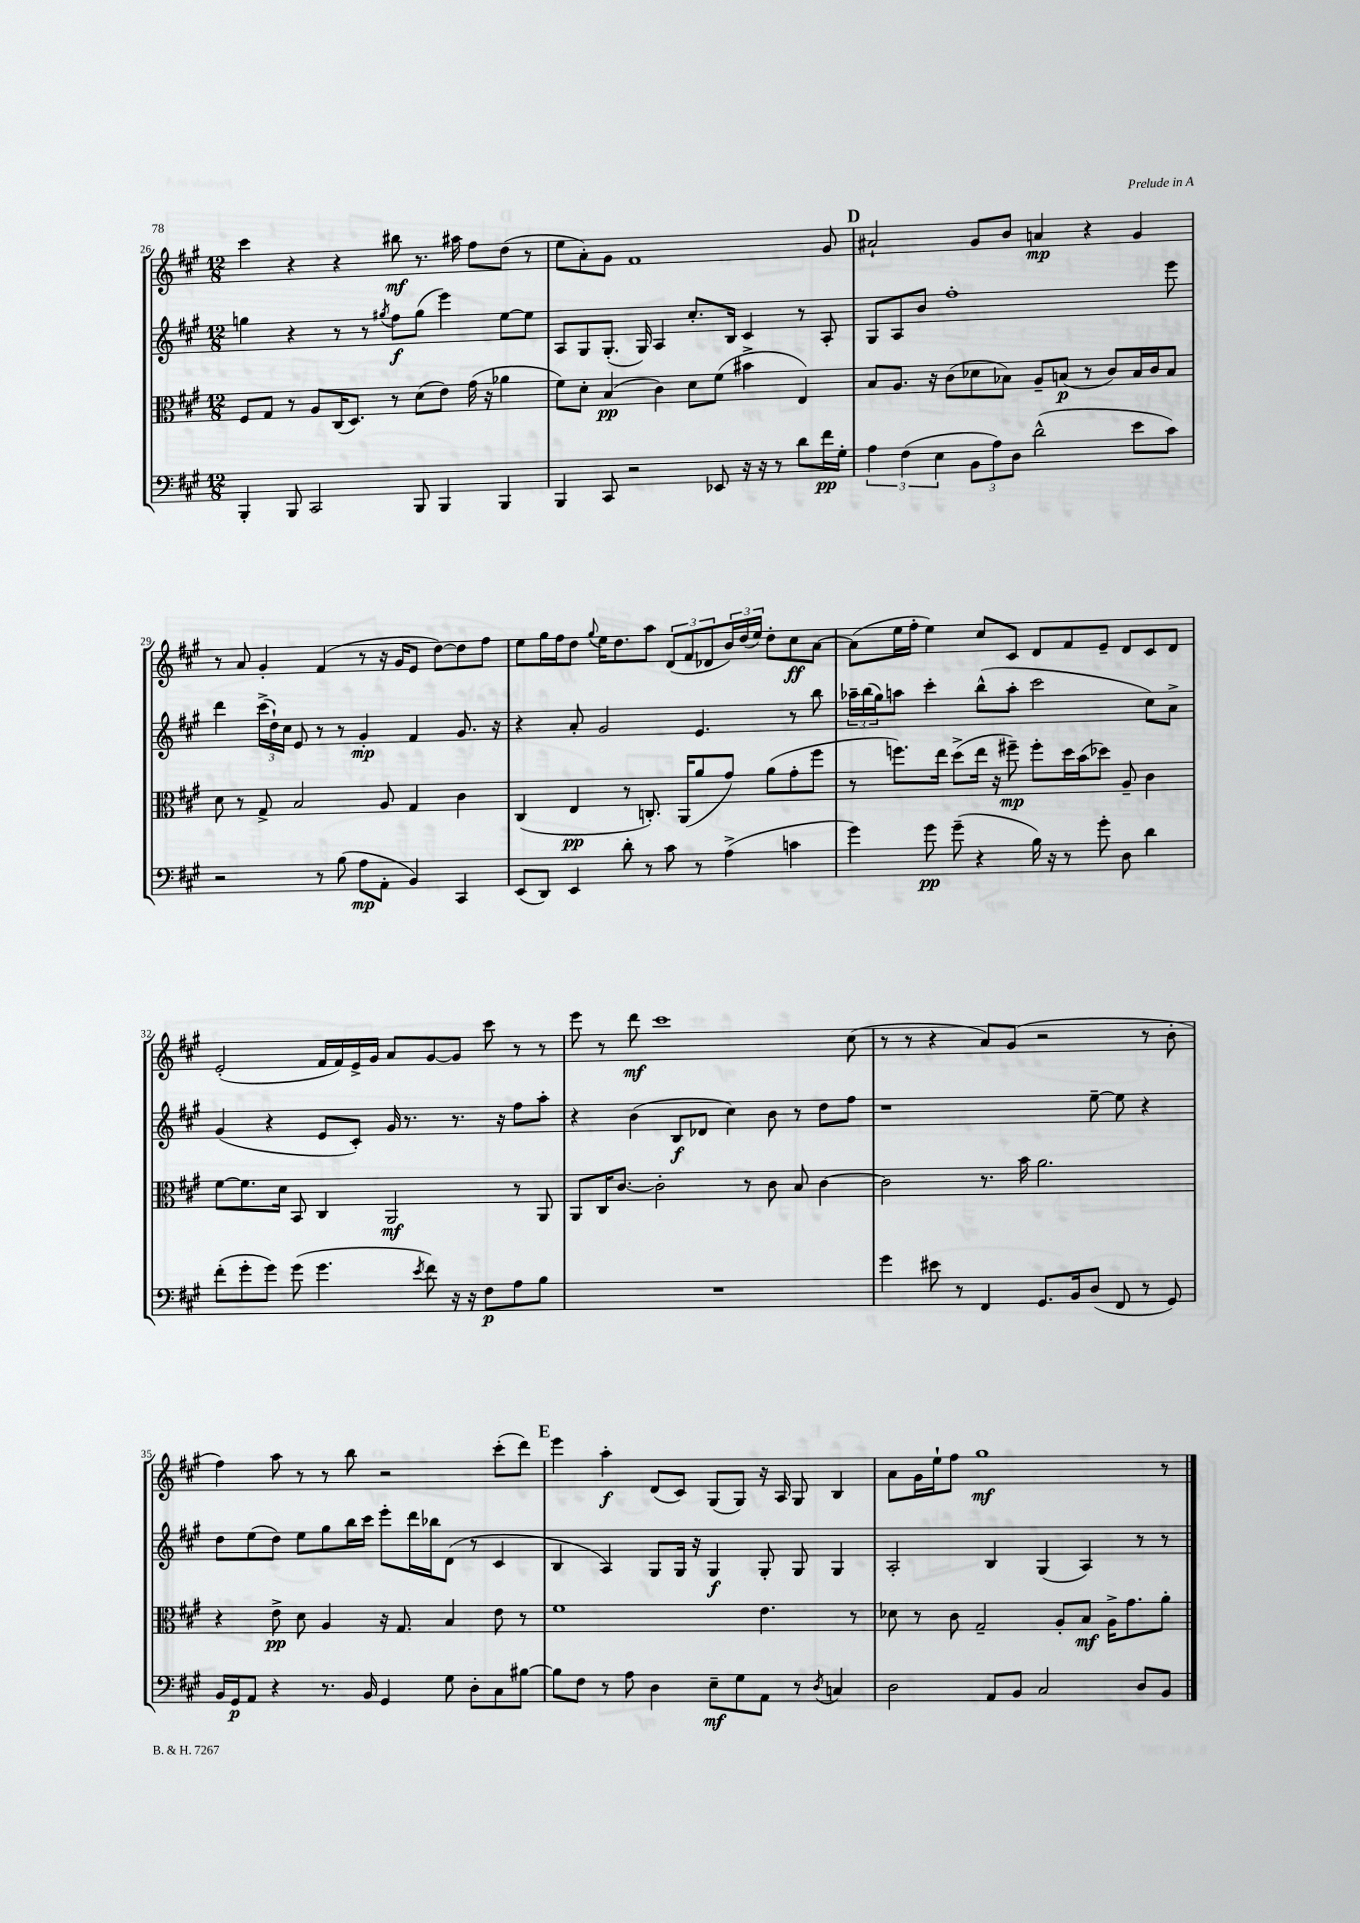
<<
\new StaffGroup <<
\new Staff = "s0" {
    \clef treble \key a \major \numericTimeSignature \time 12/8
    cis'''4 r4 r4 bis''8\mf r8. ais''16 fis''8 d''8( r8 |
    e''8 a'8-.) gis'8 fis'1 gis'8 |
    \mark \markup { \bold "D" } ais'2-! gis'8 b'8 a'4\mp r4 gis'4 |
    r8 a'8 gis'4-. fis'4( r8 r16 gis'16 e'8 d''8~) d''8 fis''8 |
    e''8 gis''16 fis''16 d''8 \appoggiatura { gis''8 } e''16 d''8. a''8 \tuplet 3/2 { d'8( fis'8 des'8 } \tuplet 3/2 { b'16) d''16( e''16) } d''8-. cis''8\ff a'8~ |
    a'8( e''16 fis''16-. e''4) cis''8 cis'8 d'8 fis'8 e'8-- d'8 cis'8 d'8 |
    e'2-.( fis'16 fis'16) e'16-> gis'16 a'8 gis'8~ gis'8 cis'''8 r8 r8 |
    e'''8 r8 d'''8\mf cis'''1 cis''8( |
    r8 r8 r4 a'8) gis'8( r2 r8 b'8-. |
    fis''4) a''8 r8 r8 b''8 r2 cis'''8-.( d'''8) |
    \mark \markup { \bold "E" } e'''4 a''4-.\f d'8( cis'8) gis8( gis8) r16 a16 gis8 b4 |
    a'8 gis'16 e''16-! fis''8 gis''1\mf r8 \bar "|." |
}
\new Staff = "s1" {
    \clef treble \key a \major \numericTimeSignature \time 12/8
    g''4 r4 r8 r8 \acciaccatura { gis''8 } fis''8\f gis''8( e'''4) e''8~ e''8 |
    a8 gis8 gis8.-.( gis16) a4 cis''8.-. b16 cis'4 r8 a8-. |
    \mark \markup { \bold "D" } gis8 a8 b'8 fis''1-. e'''8 |
    d'''4 \tuplet 3/2 { cis'''16->( d''16-!) cis''16 } e'8 r8 r8 gis'4-.\mp fis'4 gis'8. r16 |
    r4 a'8-. gis'2 e'4. r8 b''8 |
    \tuplet 3/2 { aes''16-- b''16( gis''16) } a''8 cis'''4-. b''8-^( a''8-. cis'''2 cis''8) a'8-> |
    gis'4( r4 e'8 cis'8-.) gis'16 r8. r8. r16 fis''8 a''8-. |
    r4 b'4( b8\f des'8 cis''4) b'8 r8 d''8 fis''8 |
    r1 e''8~-- e''8 r4 |
    d''8 e''8( d''8) e''8 gis''8 b''16 cis'''16 e'''8-. d'''16 bes''16 d'8( r8 cis'4 |
    \mark \markup { \bold "E" } b4 a4) gis8 gis16 r16 gis4\f gis8-. gis8 gis4 |
    a2-. b4 gis4( a4) r8 r8 \bar "|." |
}
\new Staff = "s2" {
    \clef alto \key a \major \numericTimeSignature \time 12/8
    fis8 gis8 r8 a8 cis16( d8.) r8 d'8( e'8) gis'16( r16 aes'4 |
    fis'8) d'8-. b4\pp( cis'4) d'8 fis'8( bis'4-> e4) |
    \mark \markup { \bold "D" } b8 a8. r16 cis'8( des'8 bes8) a8-- b8\p( r8 cis'8) b16 cis'16 b8 |
    d'8 r8 gis8-> b2 a8 gis4 cis'4 |
    cis4( e4\pp r8 c8.-.) a,16( a'8 gis'8) a'8( gis'8-. fis''8 |
    r8 f''8.) e''16 d''8->( e''16 r16 fis''8--\mp) fis''8-. d''16 b'16( des''8) a8-- cis'4 |
    fis'8~ fis'8. d'16 b,8 cis4 a,2\mf r8 a,8 |
    a,8 cis16 cis'8.~ cis'2-. r8 cis'8 b8 cis'4~ |
    cis'2 r8. b'16 a'2. |
    r4 e'8->\pp d'8 a4 r16 gis8. b4 e'8 r8 |
    \mark \markup { \bold "E" } fis'1 e'4. r8 |
    des'8 r8 cis'8 gis2-- a8-. b8\mf a16-> gis'8. a'8-. \bar "|." |
}
\new Staff = "s3" {
    \clef bass \key a \major \numericTimeSignature \time 12/8
    b,,4-. b,,8 cis,2 b,,8 b,,4 b,,4 |
    b,,4 cis,8 r2 ees,8 r16 r16 r8 d'8 fis'16\pp gis16-. |
    \mark \markup { \bold "D" } \tuplet 3/2 { a4 fis4( e4 } \tuplet 3/2 { b,8 a8) d8 } d'2-^( e'8 cis'8) |
    r2 r8 b8( a8\mp a,8-. b,4) cis,4 |
    e,8( d,8) e,4 d'8-. r8 cis'8 r8 a4->( c'4 |
    gis'4) gis'8\pp gis'8--( r4 b16) r16 r8 gis'8-. d8 d'4 |
    fis'8-.( gis'8-. gis'8) gis'8( gis'4. \acciaccatura { e'8 } fis'8) r16 r16 fis8\p a8 b8 |
    R1. |
    gis'4 eis'8 r8 fis,4 gis,8. b,16 d8( fis,8 r8 gis,8) |
    b,16 gis,16\p a,8 r4 r8. b,16 gis,4 gis8 d8-. cis8 bis8~ |
    \mark \markup { \bold "E" } bis8 fis8 r8 a8 d4 e8--\mf gis8 a,8 r8 \acciaccatura { d8 } c4 |
    d2 a,8 b,8 cis2 d8 b,8 \bar "|." |
}
>>
>>
\layout { \context { \Score currentBarNumber = #26 } }
